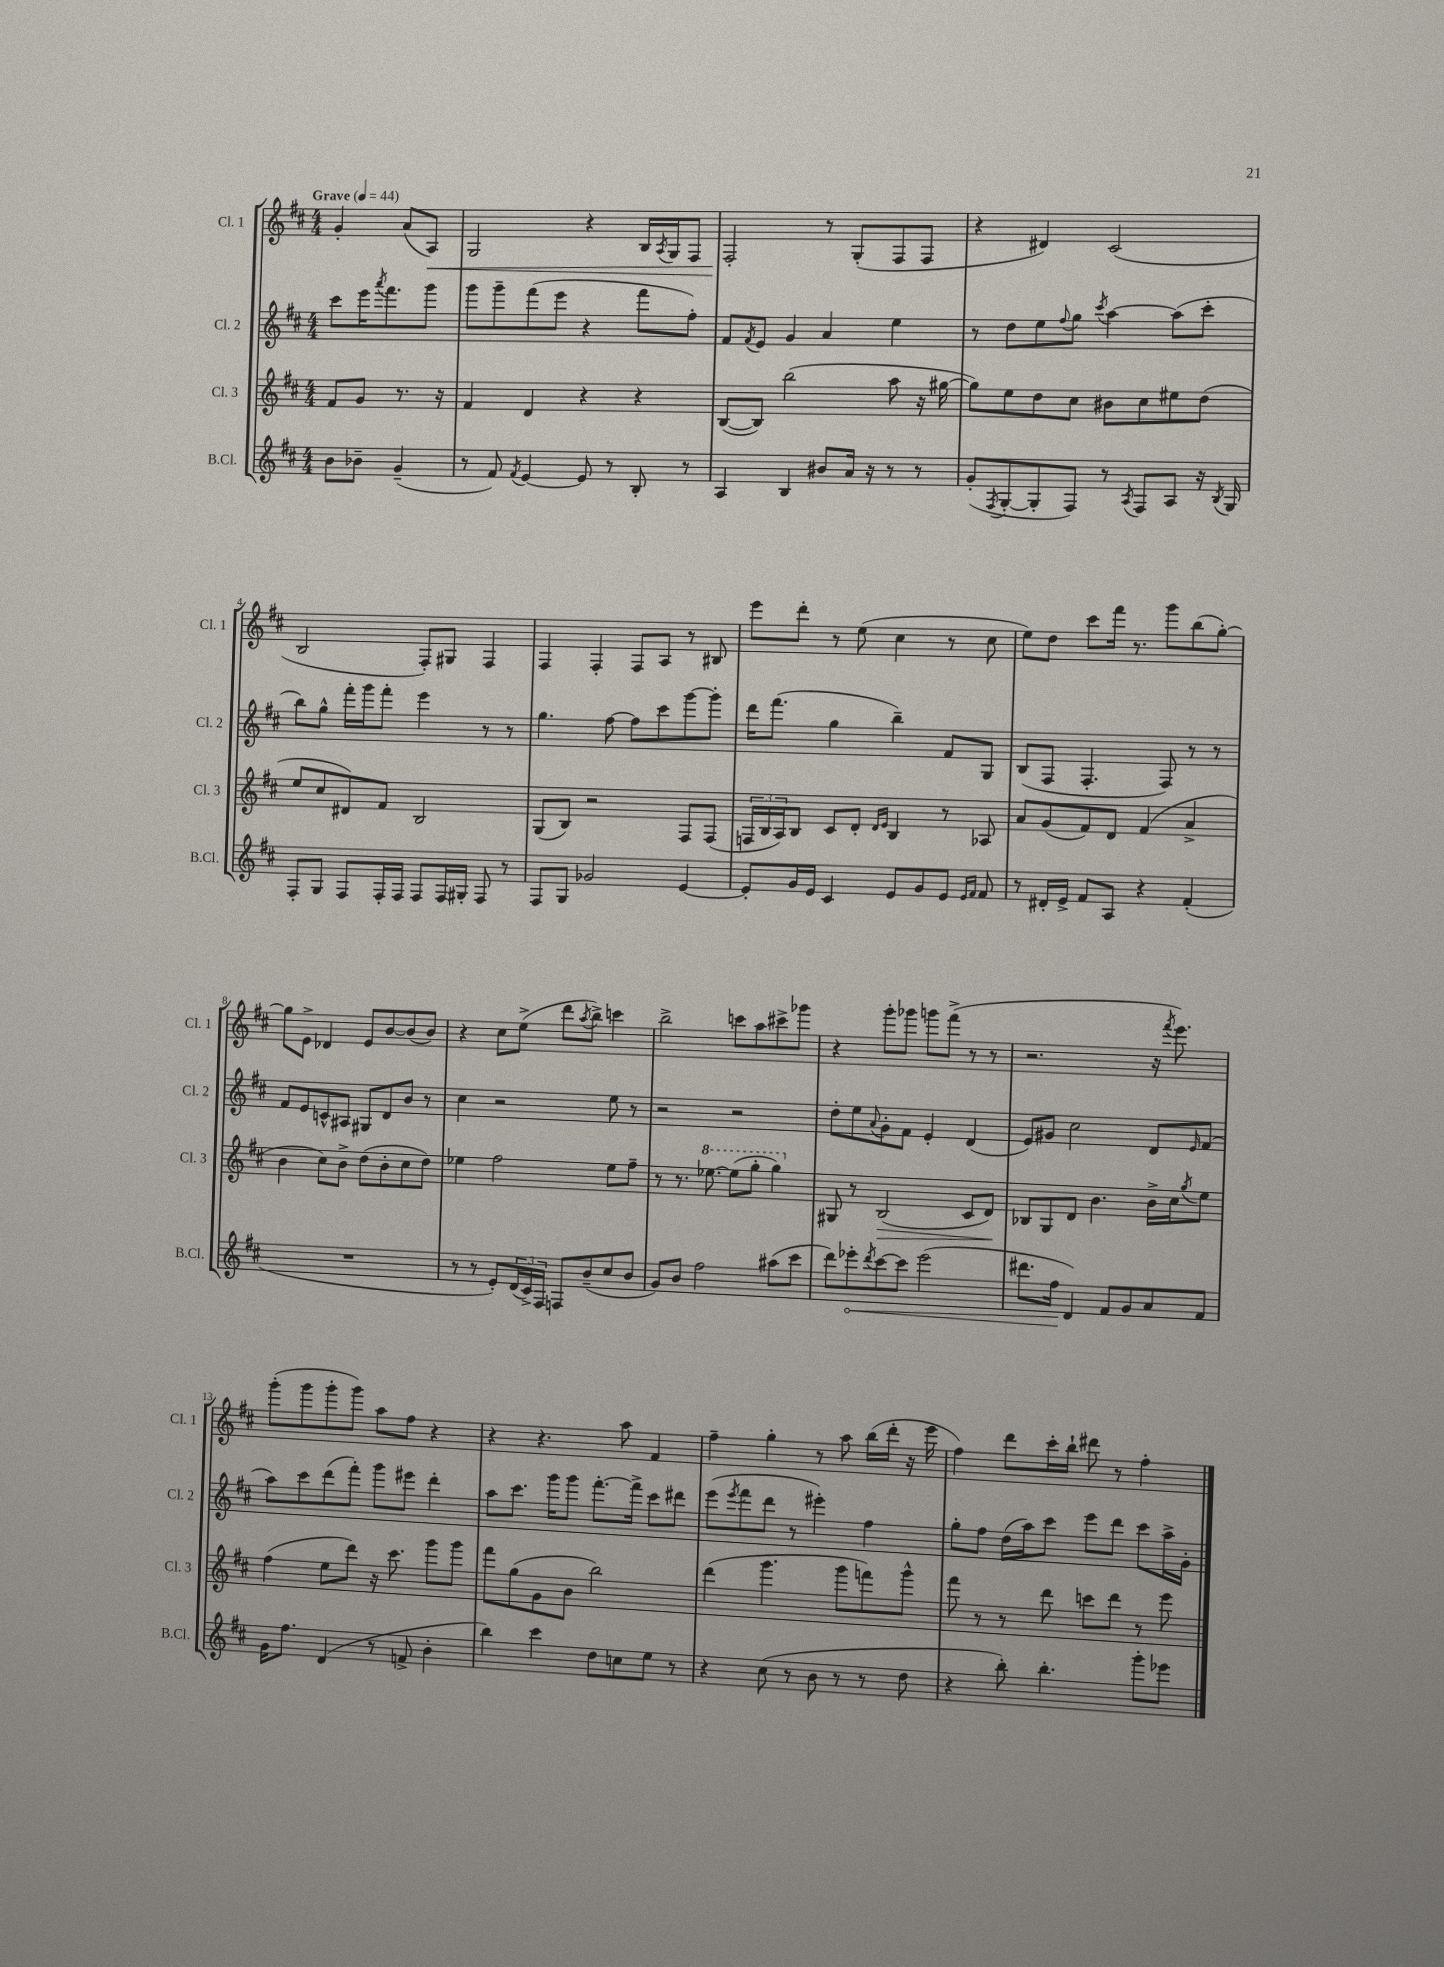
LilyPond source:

<<
\new StaffGroup <<
\new Staff = "s0" \with { instrumentName = "Cl. 1" shortInstrumentName = "Cl. 1" } {
    \clef treble \key d \major \numericTimeSignature \time 4/4 \partial 2 \tempo "Grave" 4 = 44
    g'4-. a'8( a8\<) |
    g2 r4 b16 \acciaccatura { a8 } g16 fis8 |
    fis2-.\! r8 g8-.( fis8 fis8 |
    r4 dis'4) cis'2( |
    b2 fis8-.) gis8 fis4 |
    fis4 fis4-. fis8 a8 r8 bis8 |
    e'''8 d'''8-. r8 e''8( cis''4 r8 cis''8 |
    e''8) d''8 cis'''8 fis'''16 r8. g'''8 b''8( g''8~-.) |
    g''8 e'8-> des'4 e'8 b'8~ b'8( b'8) |
    r4 cis''8 e''8->( d'''8 \acciaccatura { a''8 } b''8->) c'''4 |
    b''2-> c'''8 a''8 cis'''8-> ges'''8 |
    r4 g'''8-. ges'''8 g'''8 fis'''8->( r8 r8 |
    r2. r16 \acciaccatura { fis'''8 } e'''8.) |
    g'''8-.( g'''8 g'''8-. g'''8) a''8 fis''8 r4 |
    r4 r4. a''8 fis'4 |
    fis''4-- g''4-. r8 a''8 b''16( d'''16-. r16 e'''16 |
    fis''4) d'''8 cis'''16-. b''16-! dis'''8 r8 fis''4-. \bar "|." |
}
\new Staff = "s1" \with { instrumentName = "Cl. 2" shortInstrumentName = "Cl. 2" } {
    \clef treble \key d \major \numericTimeSignature \time 4/4 \partial 2
    cis'''8 e'''16 \acciaccatura { a'''8 } fis'''8. g'''8 |
    g'''8 g'''8-- fis'''8( e'''8 r4 fis'''8 fis''8-.) |
    fis'8 \acciaccatura { fis'8 } e'8 g'4 a'4 e''4 |
    r8 d''8 e''8 \appoggiatura { fis''8 } g''8 \acciaccatura { cis'''8 } a''4~ a''8( cis'''8-. |
    b''8) g''8-^ fis'''16-. g'''16 fis'''8-. e'''4 r8 r8 |
    g''4. fis''8~ fis''8 cis'''8 g'''8~ g'''8-. |
    d'''16 fis'''8.( g''4 b''4--) fis'8 g8 |
    b8( fis8 fis4.-. fis8) r8 r8 |
    fis'8 e'8 c'8-^ ais8 gis8 d'8 b'8 r8 |
    cis''4 r2 e''8 r8 |
    r2 r2 |
    d''8-. e''8 \appoggiatura { a'8 } g'8-. fis'8 e'4-. d'4( |
    e'8) gis'8 cis''2 d'8 \grace { e'16 } fis'8( |
    a''8) cis'''8 d'''8( fis'''8-.) g'''8 eis'''8 d'''4-. |
    a''8 cis'''8. g'''16 g'''8 fis'''8.~-. fis'''16-> cis'''8 dis'''8 |
    e'''8( \acciaccatura { e'''8 } fis'''8 d'''8 r8 eis'''4-.) fis''4 |
    g''8-. fis''8 d''16( a''16) cis'''8 e'''8 d'''8 cis'''8 a''16-> g'16-. \bar "|." |
}
\new Staff = "s2" \with { instrumentName = "Cl. 3" shortInstrumentName = "Cl. 3" } {
    \clef treble \key d \major \numericTimeSignature \time 4/4 \partial 2
    fis'8 g'8 r8. r16 |
    fis'4 d'4 r4 r4 |
    b8~( b8) b''2( a''8 r16 gis''16~ |
    gis''8) e''8 d''8 cis''8 bis'8 cis''8 eis''8 d''8( |
    e''8 cis''8 dis'8) fis'8 b2 |
    g8( b8) r2 fis8 fis8( |
    \tuplet 3/2 { f16 b16 a16) } b8 cis'8 d'8-. \grace { d'16 e'16 } b4 r8 aes8 |
    a'8 g'8( fis'8) d'8 fis'4( a'4-> |
    b'4 cis''8) b'8-> d''8( b'8-. cis''8 d''8) |
    ees''4 fis''2 ees''8 fis''8-- |
    r8 r8. \ottava #1 ees'''8.~ ees'''8( g'''8-. g'''4) \ottava #0 |
    gis8 r8 b2\>( cis'8 d'8\!) |
    bes8 g8 d'8 b'4. b'16-> cis''16 \acciaccatura { g''8 } e''8 |
    fis''4( e''8 d'''8) r16 cis'''8. g'''8 g'''8 |
    fis'''8 g''8( g'8 b'8 b''2) |
    d'''4( g'''4. g'''8 f'''8) g'''8-^ |
    fis'''8 r8 r8 d'''8 c'''8 d'''8 r8 e'''8 \bar "|." |
}
\new Staff = "s3" \with { instrumentName = "B.Cl." shortInstrumentName = "B.Cl." } {
    \clef treble \key d \major \numericTimeSignature \time 4/4 \partial 2
    b'8 bes'8-- g'4--( |
    r8 fis'8) \acciaccatura { fis'8 } e'4~ e'8 r8 b8-. r8 |
    a4 b4 bis'8 a'16 r16 r8 r8 |
    g'8-.( \acciaccatura { fis8 } g8~-. g8-. fis8) r8 \acciaccatura { a8 } fis8 a8 r16 \acciaccatura { b8 } g16 |
    fis8-. g8 fis8 fis16-. fis16 fis8 fis16 gis16-. fis8 r8 |
    fis8 g8 ges'2 e'4~ |
    e'8-. g'16 e'16 cis'4 e'8 g'8 e'8 \grace { e'16 fis'16 } fis'8 |
    r8 dis'16-. e'16-> fis'8 a8 r4 fis'4-.( |
    R1 |
    r8 r8 e'8-.) \tuplet 3/2 { d'16( cis'16->) fis16 } f8 b'8--( cis''8 b'8 |
    g'8) b'8 fis''2 ais''8( cis'''8 |
    d'''8) \once \override Hairpin.circled-tip = ##t ees'''8-.\< \acciaccatura { d'''8 } cis'''8~ cis'''8 ees'''2( |
    dis'''8. fis''16\! d'4) fis'8 g'8 a'8 fis'8 |
    g'16 fis''8. d'4( r8 f'8-> b'4-. |
    b''4) cis'''4 d''8 c''8 e''8 r8 |
    r4 cis''8( r8 b'8 r8 r8 d''8 |
    r4 b''8-.) b''4.-. g'''8-. ees'''8 \bar "|." |
}
>>
>>
